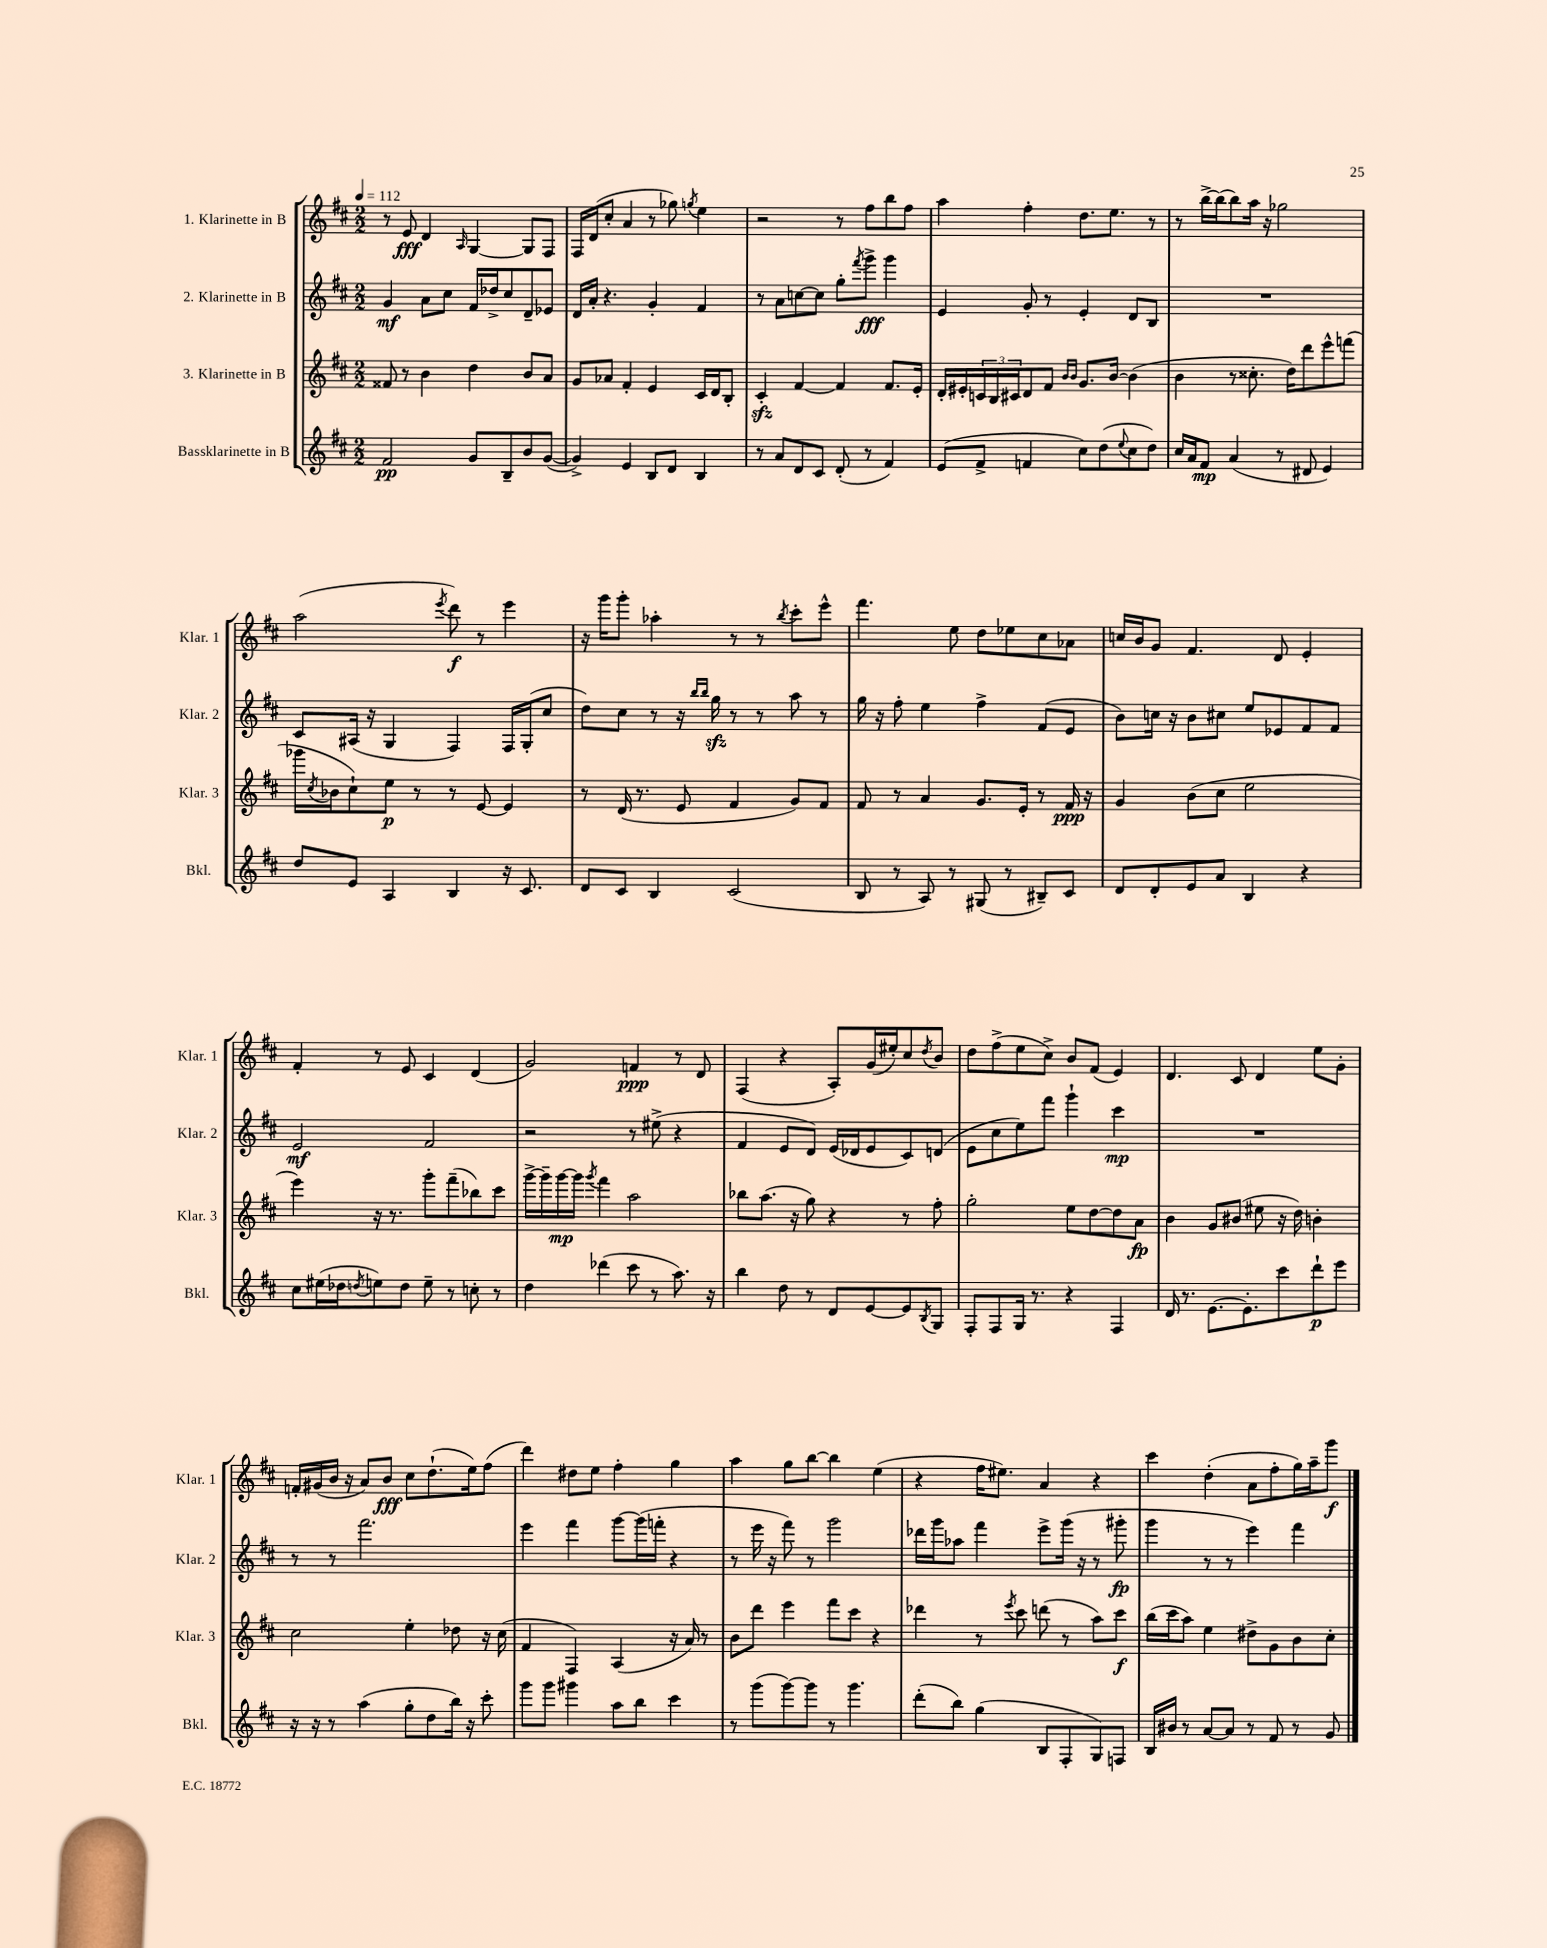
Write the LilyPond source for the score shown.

<<
\new StaffGroup <<
\new Staff = "s0" \with { instrumentName = "1. Klarinette in B" shortInstrumentName = "Klar. 1" } {
    \clef treble \key d \major \numericTimeSignature \time 2/2 \tempo 4 = 112
    r8 e'8\fff d'4 \grace { a16 } g4~ g8 fis8 |
    fis16 d'16( cis''8-. a'4 r8 ges''8) \acciaccatura { g''8 } e''4 |
    r2 r8 fis''8 b''8 fis''8 |
    a''4 fis''4-. d''8. e''8. r8 |
    r8 b''16~-> b''16( b''8) a''16 r16 ges''2 |
    a''2( \acciaccatura { e'''8 } d'''8\f) r8 e'''4 |
    r16 g'''16 g'''8-. aes''4-. r8 r8 \acciaccatura { b''8 } cis'''8-. e'''8-^ |
    fis'''4. e''8 d''8 ees''8 cis''8 aes'8 |
    c''16 b'16 g'8 fis'4. d'8 e'4-. |
    fis'4-. r8 e'8 cis'4 d'4( |
    g'2) f'4\ppp r8 d'8 |
    fis4( r4 a8-.) g'16( eis''16-.) cis''8 \acciaccatura { d''8 } b'8 |
    d''8 fis''8->( e''8 cis''8->) b'8 fis'8( e'4) |
    d'4. cis'8 d'4 e''8 g'8-. |
    f'16-. gis'16( b'16 r16 a'8) b'8\fff cis''8 d''8.-!( e''16) fis''8( |
    d'''4) dis''8 e''8 fis''4-. g''4 |
    a''4 g''8 b''8~ b''4 e''4( |
    r4 fis''16 eis''8.) a'4 r4 |
    cis'''4 d''4-.( a'8 fis''8-. g''16) a''16-- g'''8\f \bar "|." |
}
\new Staff = "s1" \with { instrumentName = "2. Klarinette in B" shortInstrumentName = "Klar. 2" } {
    \clef treble \key d \major \numericTimeSignature \time 2/2
    g'4\mf a'8 cis''8 fis'16 des''16-> cis''8 d'8-- ees'8 |
    d'16 a'16-. r4. g'4-. fis'4 |
    r8 a'8 c''8~ c''8 g''8-. \acciaccatura { fis'''8 } g'''8->\fff g'''4 |
    e'4 g'8-. r8 e'4-. d'8 b8 |
    R1 |
    cis'8 ais16( r16 g4 fis4) fis16 g16-.( cis''8 |
    d''8) cis''8 r8 r16 \grace { b''16 b''16 } g''16\sfz r8 r8 a''8 r8 |
    g''16 r16 fis''8-. e''4 fis''4-> fis'8( e'8 |
    b'8) c''16 r16 b'8 cis''8 e''8 ees'8 fis'8 fis'8 |
    e'2\mf fis'2 |
    r2 r8 eis''8->( r4 |
    fis'4 e'8 d'8) e'16( des'16 e'8 cis'8) d'8( |
    e'8 cis''8 e''8) fis'''8 g'''4-! cis'''4\mp |
    R1 |
    r8 r8 fis'''2. |
    e'''4 fis'''4 g'''8~ g'''16( f'''16-. r4 |
    r8 e'''16 r16 fis'''8) r8 g'''2 |
    des'''16 g'''16 aes''8 fis'''4 e'''8-> g'''16( r16 r8 gis'''8-.\fp |
    g'''4 r8 r8 e'''4) fis'''4 \bar "|." |
}
\new Staff = "s2" \with { instrumentName = "3. Klarinette in B" shortInstrumentName = "Klar. 3" } {
    \clef treble \key d \major \numericTimeSignature \time 2/2
    fisis'8 r8 b'4 d''4 b'8 a'8 |
    g'8 aes'8 fis'4-. e'4 cis'16 d'16 b8-. |
    cis'4-.\sfz fis'4~ fis'4 fis'8. e'16-. |
    d'16-. eis'16-. \tuplet 3/2 { c'16 b16 cis'16 } d'8 fis'8 \grace { b'16 b'16 } g'8. b'16~ b'4( |
    b'4 r8 cisis''8.-. d''16) d'''8 e'''8-^ f'''8( |
    ges'''16 \acciaccatura { cis''8 } bes'16 cis''8-!) e''8\p r8 r8 e'8~ e'4 |
    r8 d'16( r8. e'8 fis'4 g'8) fis'8 |
    fis'8 r8 a'4 g'8. e'16-. r8 fis'16\ppp r16 |
    g'4 b'8( cis''8 e''2 |
    e'''4) r16 r8. g'''8-. fis'''8--( bes''8) cis'''8 |
    g'''16~-> g'''16-- g'''16~\mp g'''16 \acciaccatura { g'''8 } fis'''4 a''2 |
    bes''8 a''8.( r16 g''8) r4 r8 fis''8-. |
    g''2-. e''8 d''8~ d''8 a'8\fp |
    b'4 g'8 bis'8( eis''8 r16 d''16) b'4-. |
    cis''2 e''4-. des''8 r16 cis''16( |
    fis'4 fis4) a4( r16 a'16) r8 |
    b'8 d'''8 e'''4 fis'''8 cis'''8 r4 |
    des'''4 r8 \acciaccatura { e'''8 } cis'''8 d'''8( r8 a''8) cis'''8\f |
    b''16( cis'''16 a''8) e''4 dis''8-> g'8 b'8 cis''8-. \bar "|." |
}
\new Staff = "s3" \with { instrumentName = "Bassklarinette in B" shortInstrumentName = "Bkl." } {
    \clef treble \key d \major \numericTimeSignature \time 2/2
    fis'2\pp g'8 b8-- b'8 g'8~( |
    g'4->) e'4 b8 d'8 b4 |
    r8 a'8 d'8 cis'8 d'8-.( r8 fis'4) |
    e'8( fis'8-> f'4 cis''8) d''8( \appoggiatura { e''8 } cis''8 d''8) |
    cis''16 a'16 fis'8\mp a'4( r8 dis'8 e'4) |
    d''8 e'8 a4 b4 r16 cis'8. |
    d'8 cis'8 b4 cis'2( |
    b8 r8 a8) r8 gis8( r8 bis8--) cis'8 |
    d'8 d'8-. e'8 a'8 b4 r4 |
    cis''8 eis''16( des''16 \acciaccatura { d''8 } e''8) d''8 e''8-- r8 c''8-. r8 |
    d''4 des'''4( cis'''8 r8 a''8.) r16 |
    b''4 d''8 r8 d'8 e'8~ e'8 \acciaccatura { b8 } g8 |
    fis8-. fis8 g16 r8. r4 fis4 |
    d'16 r8. e'8.~ e'8.-. cis'''8 d'''8-!\p e'''8 |
    r16 r16 r8 a''4( g''8-. d''8 b''16) r16 cis'''8-. |
    g'''8 g'''8 gis'''4 a''8 b''8 cis'''4 |
    r8 g'''8( g'''8~) g'''8 r8 g'''4. |
    d'''8-.( b''8) g''4( b8 fis8-. g8) f8 |
    b16 bis'16 r8 a'8~ a'8 r8 fis'8 r8 g'8 \bar "|." |
}
>>
>>
\layout { \context { \Score \remove "Bar_number_engraver" } }
